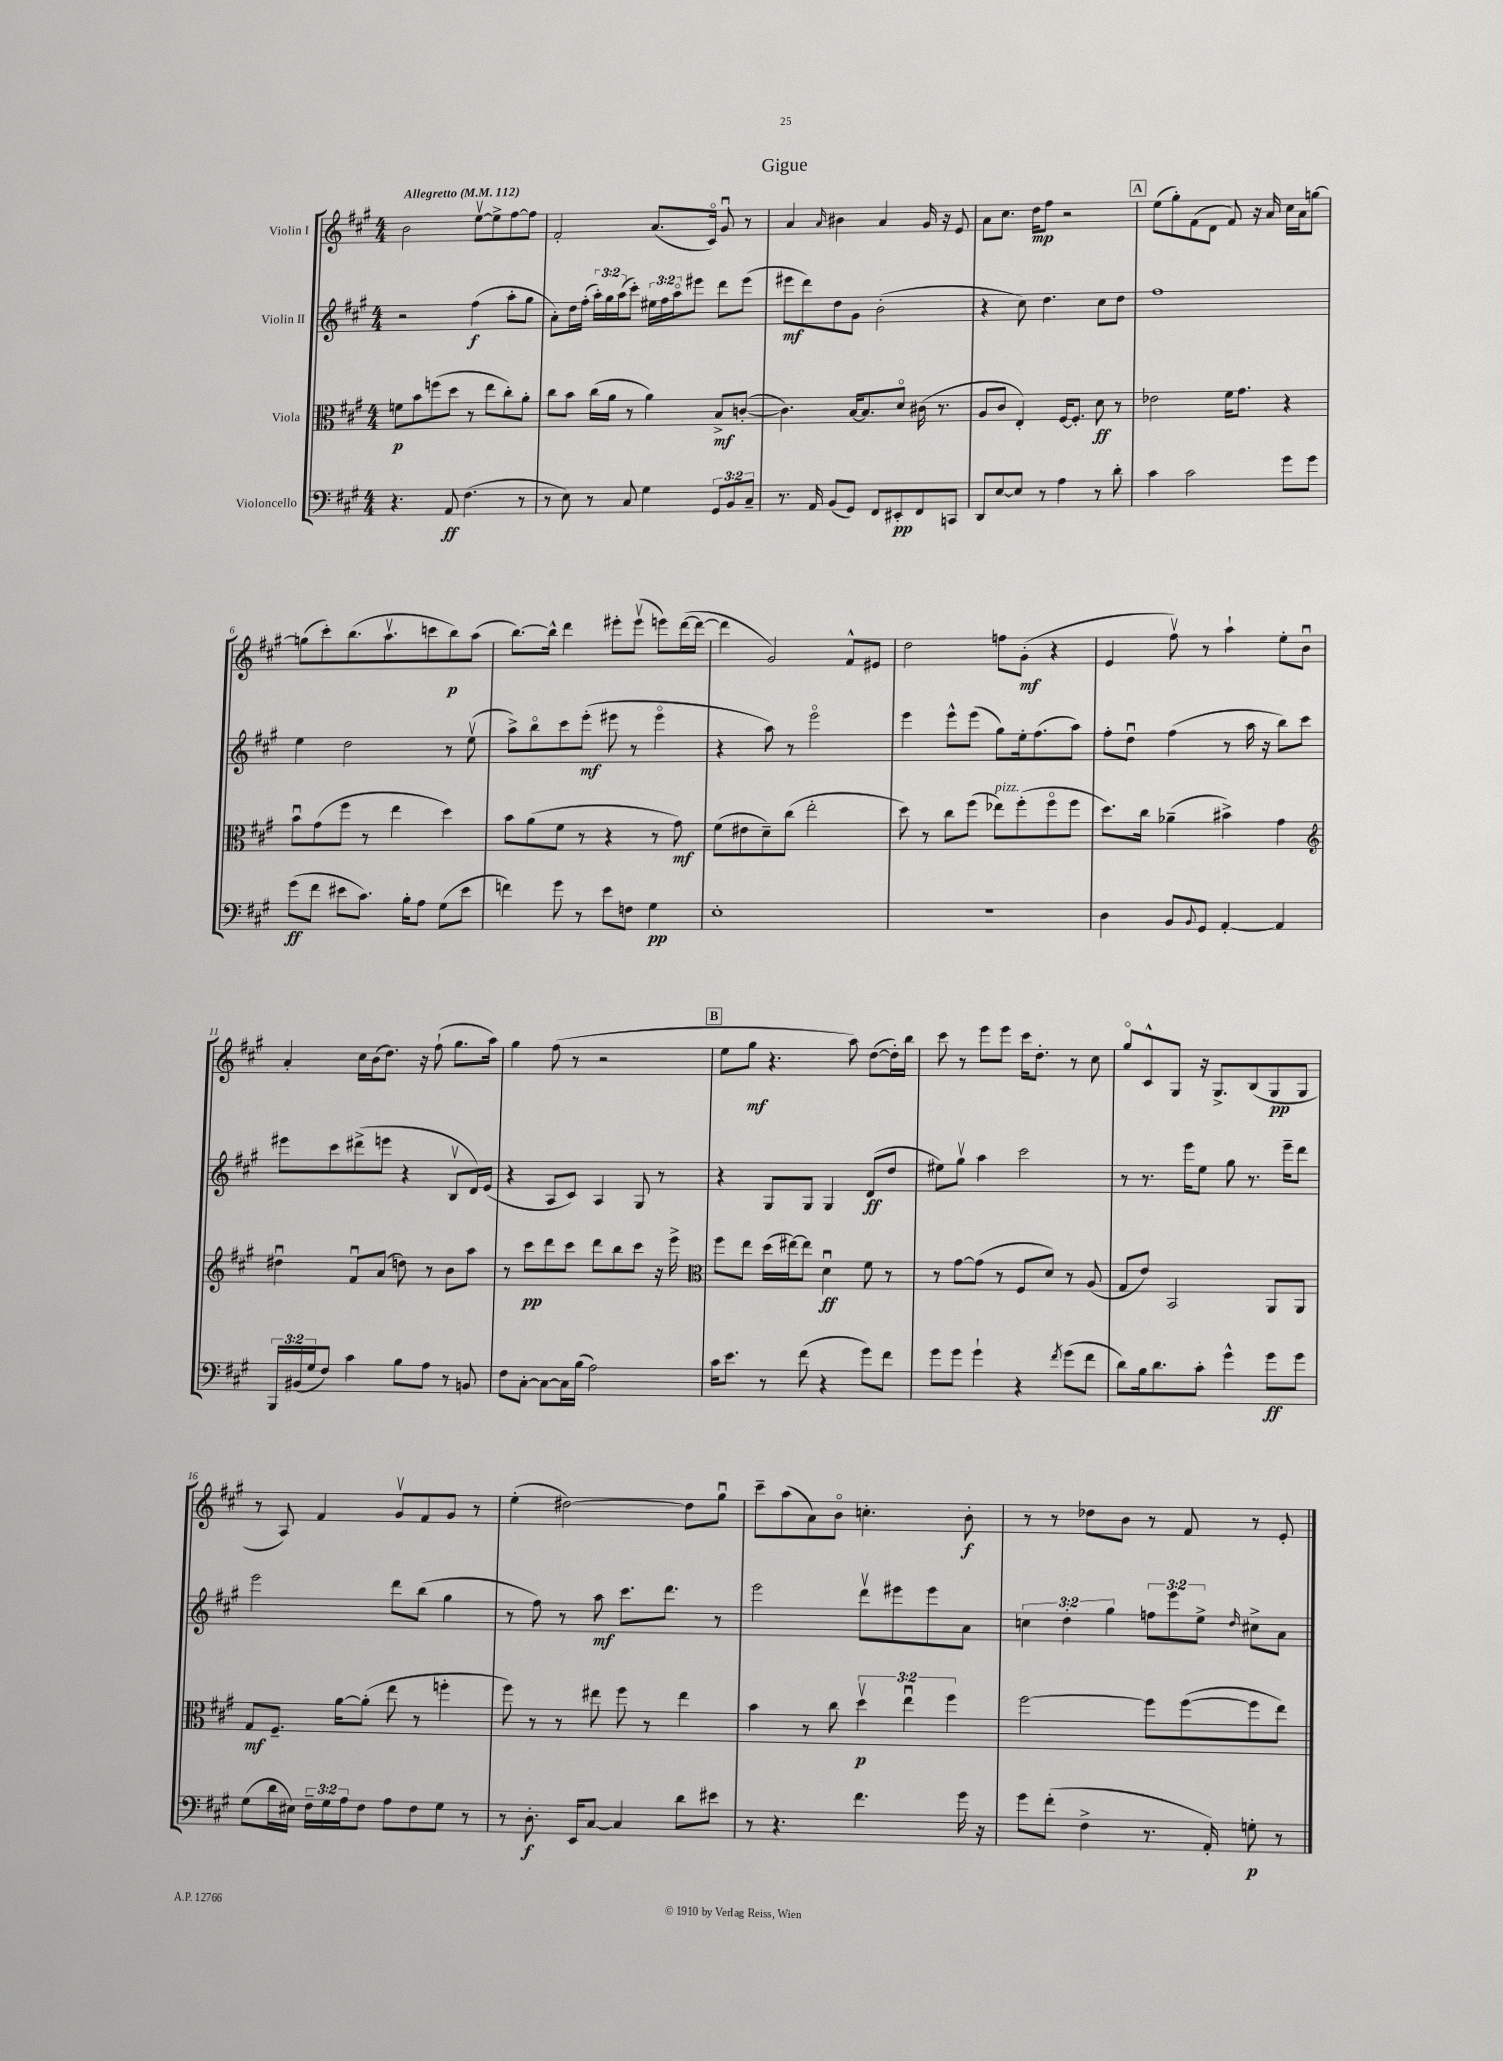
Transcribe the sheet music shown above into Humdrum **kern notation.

**kern	**kern	**kern	**kern
*staff4	*staff3	*staff2	*staff1
*clefF4	*clefC3	*clefG2	*clefG2
*k[f#c#g#]	*k[f#c#g#]	*k[f#c#g#]	*k[f#c#g#]
*M4/4	*M4/4	*M4/4	*M4/4
*MM112	*MM112	*MM112	*MM112
4.r	8f\L	2r	2b\
.	8b\	.	.
.	(8ff\	.	.
8AA/	8dd\J	.	.
(4.F#\	8r	(4ff#\	[8eev\L
.	8ee\L	.	8ee^\]
.	8cc#'\)	8aa'\L	[8ff#\
8r	8a'\J	8gg#\J	8ff#\]J
=	=	=	=
8r	8cc#\L	8a'\L)	2f#'/
8E\)	8b\J	16dd\L	.
.	.	(16ff#'\JJ	.
8r	(16cc#\LL	24aa'\LL)	.
.	.	24gg#\	.
.	16a\JJ	.	.
.	.	(24aa\J	.
8C#/	8r	8ccc#'\J)	.
4G#\	4a\)	24ee#\LL	(8.a/L
.	.	24ff#\	.
.	.	24aao\J	.
.	.	8eee#\J	.
.	.	.	16c#o/Jk)
12GG#/L	8B^/L	8ddd\L	8g#u/
12BB/	.	.	.
.	([8c'/J	(8eee#\J	8r
12C#~/J	.	.	.
=	=	=	=
8.r	4.c\])	8eee#\L	4a/
.	.	8ddd\)	.
16AA/	.	.	.
.	.	.	16qqa/
(8BB/L	.	8dd\	4b#\
8GG#/J)	[16B/LK	8g#\J	.
.	8.B/]	.	.
8FF#/L	.	(2b'\	4a/
8EE#'/	8do/J	.	.
8FF#/	(16c#\	.	16g#/
.	8.r	.	16r
8CC/J	.	.	8e/
=	=	=	=
8DD/L	8A/L	4r	8a\L
[8E/	8c#/J	.	8.cc#\J
8E/]J	4E'/)	8cc#\)	.
.	.	.	16dd\LK
8r	.	4.dd\	8ff#\J
4A\	[16F#/LK	.	2r
.	8.F#'/]J	.	.
8r	8d\	8cc#\L	.
8d'\	8r	8dd\J	.
=	=	=	=
4c#\	2e-\	1ff#	(8ee\L
.	.	.	8gg#'\)
2c#\	.	.	(8f#\
.	.	.	8d\J
.	16f#\LK	.	8f#/)
.	8.g#\J	.	.
.	.	.	16r
.	.	.	16a/
8g#\L	4r	.	16cc#\LL
.	.	.	16a\J
8g#\J	.	.	[8gg\J
=	=	=	=
(8g#\L	8bu\L	4ee\	(8gg\]L
8f#\J	(8g#\	.	8ccc#'\)
8e#\L	8ff#\J	2dd\	(8.bb\
8.c#\J)	8r	.	.
.	.	.	8.aav\
.	4ee\	.	.
16B'\LK	.	.	.
8A\J	.	.	8ccc\
(8G#\L	4dd\)	8r	8bb\)
8e#\J	.	(8eev\	(8aa\J
=	=	=	=
4f\)	8b\L	8aa^\L)	[8.bb\L)
.	(8a\	8bbo\	.
.	.	.	16bb^^\]Jk
8g#\	8f#\J	8ccc#\	4ddd\
8r	8r	(8eee'\J	.
8e\L	4r	8eee#\	8eee#'\L
8F\J	.	8r	(8eee#v\J
4G#\	8r	4eee#o\	8eee\L)
.	8g#\)	.	([16ddd\L
.	.	.	16ddd\_JJ
=	=	=	=
1E'	(8f#\L	4r	4ddd\]
.	8e#\	.	.
.	8d~\)	8aa\)	2g#/)
.	(8cc#\J	8r	.
.	2ee'\	2eeeo\	.
.	.	.	8f#^^/L
.	.	.	8e#/J
=	=	=	=
1r	8dd\)	4eee\	2dd\
.	8r	.	.
.	8cc#\L	8eee^^\L	.
.	(8ff#\J	(8eee\J	.
.	8ee-\L)	8gg#\L)	8ff\L
.	(8ff#'\	16ee'\k	(8g#'\J
.	.	(8.ff#\	.
.	8ff#o\	.	4r
.	8ff#\J	8aa\J)	.
=	=	=	=
4D\	8.dd\L)	8ff#'\L	4e/
.	.	8ddu\J	.
.	16cc#\Jk	.	.
8BB/L	(4a-~\	(4ff#\	8ff#v\)
8qqBB/	.	.	.
8GG#/J	.	.	8r
[4AA'/	4b#^\)	8r	4aa`\
.	.	16aa\	.
.	.	16r	.
4AA/]	4g#\	8bb\L)	8ee'\L
.	.	8ccc#\J	8bu\J
=	=	=	=
*	*clefG2	*	*
24BBB/LL	4dd#u\	8eee#\L	4a'/
(24BB#/	.	.	.
24G#/J	.	.	.
8F#/J)	.	8ccc#\	.
4c#\	8f#u/L	(8ddd#^\	16cc#\LL
.	.	.	(16b\J
.	(8a/J	8eee\J	8.dd\J)
8B\L	8dd\)	4r	.
.	.	.	16r
8A\J	8r	.	(8ff#`\
8r	8b\L	8Bv/L	8.gg#\L
8BB/	8aa\J	16d/L)	.
.	.	(16e/JJ	16aa\Jk)
=	=	=	=
8F#\L	8r	4r	4gg#\
[8C#'\J	8ccc#\L	.	.
8C#\_L	8ddd\	8A/L	(8ff#\
16C#\]L	8ccc#\J	8c#/J)	8r
(16B\JJ	.	.	.
2A\)	8ddd\L	4A/	2r
.	8bb\	.	.
.	8ccc#\J	8G#/	.
.	16r	8r	.
.	16eee^\	.	.
=	=	=	=
*	*clefC3	*	*
16c#\LK	8ff#\L	4r	8ee\L
8.e\J	.	.	.
.	8ee\J	.	8gg#\J
8r	(16dd\LL	8G#/L	4.r
.	[16ee#\J)	.	.
(8f#\	8ee#\]J	8G#/J	.
4r	4du\	4G#/	.
.	.	.	8aa\)
8g#\L)	8f#\	(8d/L	([8dd\L
8f#\J	8r	8dd/J	16dd'\]L)
.	.	.	16bb\JJ
=	=	=	=
8g#\L	8r	8ee#\L)	8ccc#\
8g#\J	[8g#\L	8gg#v\J	8r
4g#`\	(8g#\]J	4aa\	8eee\L
.	8r	.	8eee\J
4r	8F#/L	2ccc#\	16ccc#\LK
.	.	.	8.dd'\J
.	8d/J)	.	.
8qf#/	.	.	.
(8g#\L	8r	.	8r
8f#\J	(8A/	.	8cc#\
=	=	=	=
8d\L)	8G#/L	8r	8gg#o/L
16B\k	8e/J)	8.r	8c#^^/
8.d\	.	.	.
.	2BB/	.	8G#/J
.	.	16eee\LK	.
8c#'\J	.	8ee\J	16r
.	.	.	8.G#^/L
4g#^^\	.	8gg#\	.
.	.	8.r	(8B/
8g#\L	8AA/L	.	8G#/
.	.	16eee~\LK	.
8g#\J	8AA/J	8ddd\J	8G#/J
=	=	=	=
(8G#\L	8G#/L	2eee\	8r
16d\L	8.F#~/J	.	8A/)
16E#\JJ)	.	.	.
24F#~\LL	.	.	4f#/
24G#\	.	.	.
.	[16a\LK	.	.
24A\J	.	.	.
8F#\J	(8a'\]J	.	.
8A\L	8ee\	8ddd\L	8g#v/L
8F#\	8r	(8bb\J	8f#/
8G#\J	4ff'\	4gg#\	8g#/J
8r	.	.	8r
=	=	=	=
8r	8ff#\)	8r	(4ee'\
8.D'\	8r	8ff#\)	.
.	8r	8r	[2dd#\)
16EE/LK	.	.	.
[8C#/J	8ee#\	8aa\	.
4C#/]	8ff#\	8.ccc#\L	.
.	8r	.	.
.	.	8.ddd\J	.
8d\L	4ee#\	.	8dd#\]L
8e#\J	.	8r	8gg#u\J
=	=	=	=
8r	4b\	2eee\	8ccc#~\L
4.r	.	.	(8aa\
.	8r	.	8a\)
.	8cc#\	.	8bo\J
4.f#\	6ddv\	8dddv\L	4.cc'\
.	.	8eee#\	.
.	6eeu\	.	.
.	.	8eee#\	.
.	6ff#\	.	.
16g#\	.	8a\J	8b'\
16r	.	.	.
=	=	=	=
8g#\L	[2ff#\	6cc\	8r
(8f#'\J	.	.	8r
.	.	6dd'\	.
4F#^\	.	.	8dd-\L
.	.	6gg#\	.
.	.	.	8b\J
8.r	8ff#\]L	12ff\L	8r
.	.	12eee\	.
.	([8ff#\	.	8f#/
.	.	12ee^\J	.
16AA'/)	.	.	.
.	.	16qqdd/	.
8G'\	8ff#\]	8cc#^\L	8r
8r	8ee\J)	8a\J	8e'/
==	==	==	==
*-	*-	*-	*-
